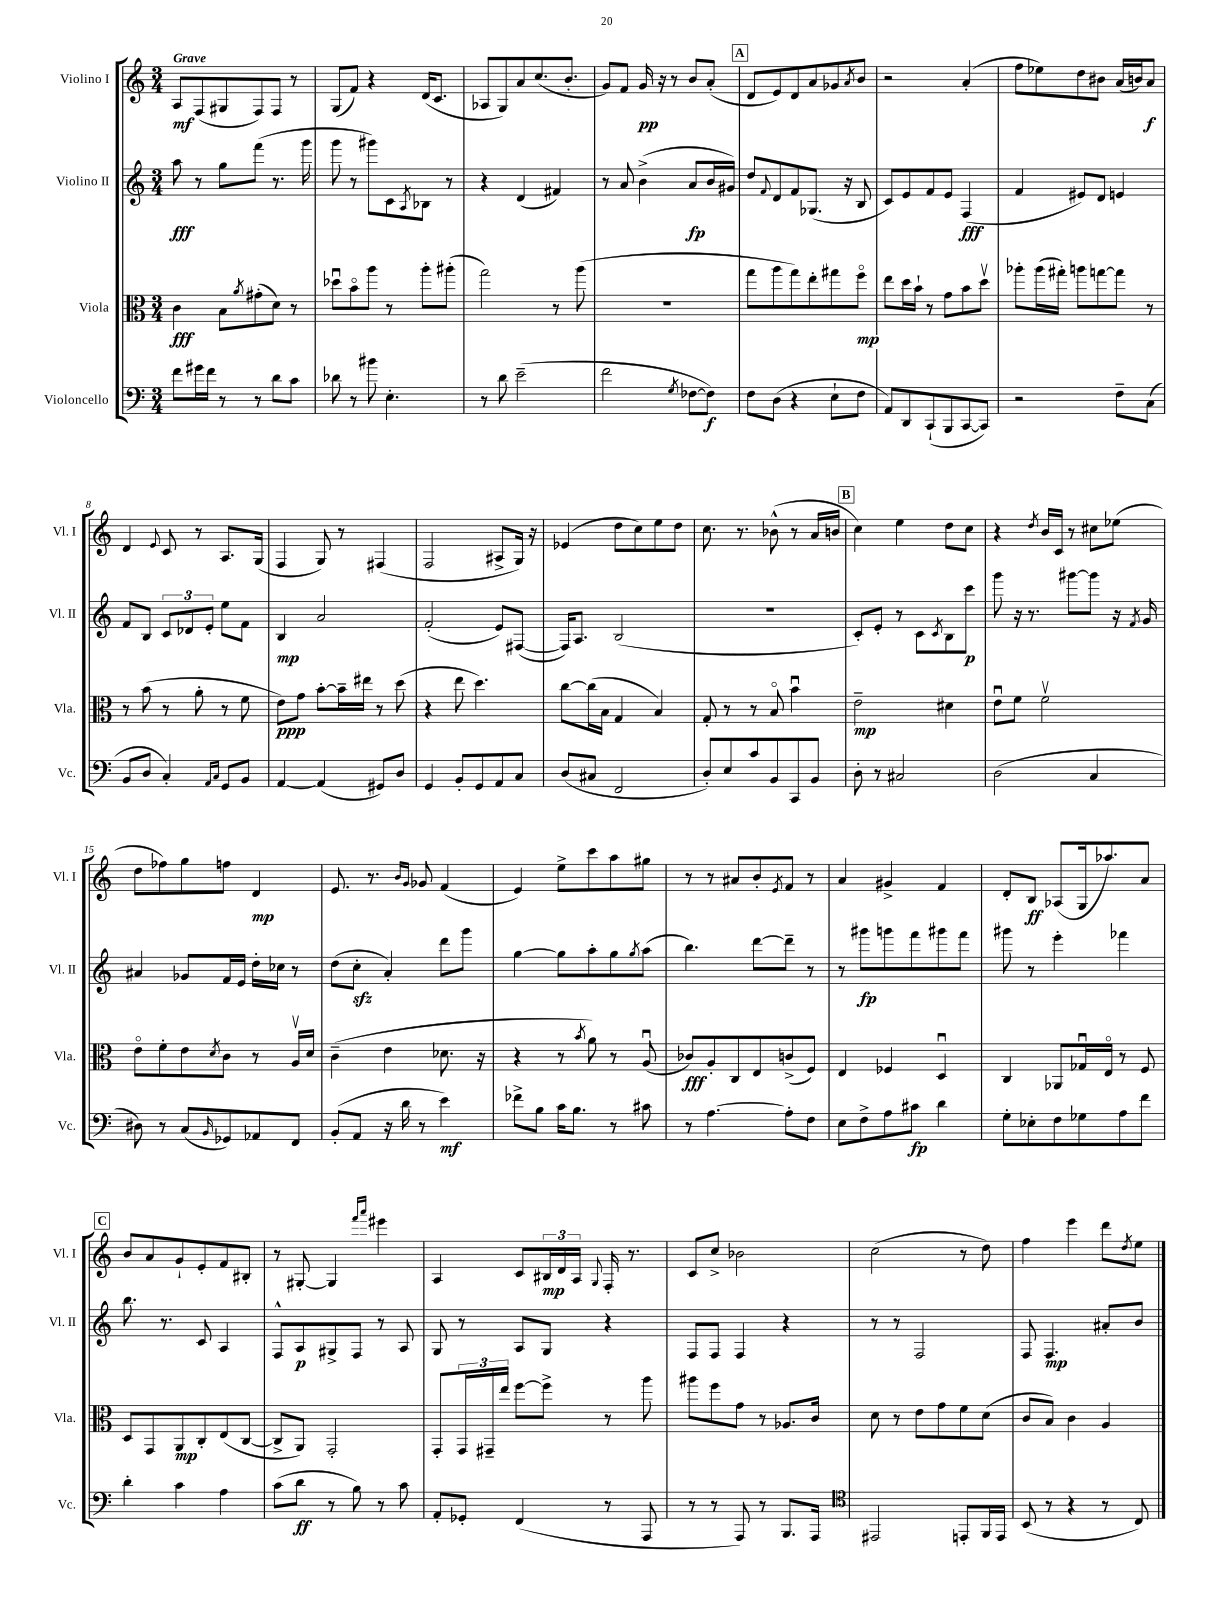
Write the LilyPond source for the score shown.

<<
\new StaffGroup <<
\new Staff = "s0" \with { instrumentName = "Violino I" shortInstrumentName = "Vl. I" } {
    \clef treble \key c \major \numericTimeSignature \time 3/4 \tempo "Grave"
    a8\mf f8( gis8 f8) f8 r8 |
    g8( f'8) r4 d'16( c'8. |
    aes8 g8) a'8 c''8.( b'8.-. |
    g'8) f'8 g'16\pp r16 r8 b'8 a'8-.( |
    \mark \markup { \box "A" } d'8 e'8) d'8 a'8 ges'8 \acciaccatura { a'8 } b'8 |
    r2 a'4-.( |
    f''8 ees''8) d''8 bis'8 a'16( b'16) a'8\f |
    d'4 \appoggiatura { e'8 } c'8 r8 a8. g16( |
    f4 g8) r8 fis4( |
    f2 ais8-> g16) r16 |
    ees'4( d''8 c''8) e''8 d''8 |
    c''8. r8. bes'8-^( r8 a'16 b'16 |
    \mark \markup { \box "B" } c''4) e''4 d''8 c''8 |
    r4 \acciaccatura { d''8 } b'16 c'16 r8 cis''8 ees''8( |
    d''8 fes''8) g''8 f''8 d'4\mp |
    e'8. r8. \grace { b'16 g'16 } ges'8 f'4( |
    e'4) e''8-> c'''8 a''8 gis''8 |
    r8 r8 ais'8 b'8-. \acciaccatura { e'8 } f'8 r8 |
    a'4 gis'4-> f'4 |
    d'8-. b8\ff aes8( g16 aes''8.) a'8 |
    \mark \markup { \box "C" } b'8 a'8 g'8-! e'8-. f'8 bis8-. |
    r8 gis8~-. gis4 \grace { f'''16 a'''16 } eis'''4 |
    a4 c'8 \tuplet 3/2 { bis16\mp d'16 a16 } \appoggiatura { g8 } f16-. r8. |
    c'8 c''8-> bes'2 |
    c''2( r8 d''8) |
    f''4 e'''4 d'''8 \acciaccatura { d''8 } e''8 \bar "|." |
}
\new Staff = "s1" \with { instrumentName = "Violino II" shortInstrumentName = "Vl. II" } {
    \clef treble \key c \major \numericTimeSignature \time 3/4
    a''8\fff r8 g''8 f'''8( r8. g'''16 |
    g'''8 r8 gis'''8) c'8 \acciaccatura { a8 } bes8 r8 |
    r4 d'4( fis'4) |
    r8 a'8 b'4->( a'8\fp b'16 gis'16) |
    \mark \markup { \box "A" } d''8 \appoggiatura { f'8 } d'8 f'8 ges8.( r16 b8 |
    c'8) e'8 f'8 e'8 f4\fff( |
    f'4 eis'8) d'8 e'4 |
    f'8 b8 \tuplet 3/2 { c'8 des'8 e'8-. } e''8 f'8 |
    b4\mp a'2 |
    f'2-.( e'8) fis8~( |
    fis16) a8. b2( |
    R2. |
    \mark \markup { \box "B" } c'8-.) e'8-. r8 c'8 \acciaccatura { c'8 } b8 c'''8\p |
    g'''8 r16 r8. gis'''8~ gis'''8 r16 \acciaccatura { f'8 } g'16 |
    ais'4 ges'8 f'16 e'16 d''16-. ces''16 r8 |
    d''8( c''8-.\sfz a'4-.) d'''8 g'''8 |
    g''4~ g''8 a''8-. g''8 \acciaccatura { g''8 } a''8( |
    b''4.) d'''8~ d'''8-- r8 |
    r8 gis'''8\fp g'''8 f'''8 gis'''8 f'''8 |
    gis'''8 r8 e'''4-. fes'''4 |
    \mark \markup { \box "C" } b''8. r8. c'8 a4 |
    f8-^ a8\p gis8-> f8 r8 a8 |
    g8 r8 a8 g8 r4 |
    f8 f8 f4 r4 |
    r8 r8 f2 |
    f8 f4.\mp ais'8-. b'8 \bar "|." |
}
\new Staff = "s2" \with { instrumentName = "Viola" shortInstrumentName = "Vla." } {
    \clef alto \key c \major \numericTimeSignature \time 3/4
    c'4\fff b8 \acciaccatura { a'8 } gis'8-.( d'8) r8 |
    des''8\downbow b'8\flageolet a''8 r8 a''8-. ais''8-.( |
    g''2) r8 a''8( |
    R2. |
    \mark \markup { \box "A" } g''8 a''8 g''8) e''8-. gis''8 f''8\flageolet\mp |
    e''8 d''16 b'16-! r8 g'8 b'8 d''8\upbow |
    aes''8-. aes''16( gis''16-.) a''8 g''8~ g''8 r8 |
    r8 b'8( r8 a'8-. r8 f'8 |
    e'8\ppp) g'8 b'8~-. b'16-- eis''16 r8 d''8( |
    r4 e''8 d''4.) |
    c''8~ c''16( b16 g4 b4) |
    g8-. r8 r8 b8\flageolet b'4\downbow |
    \mark \markup { \box "B" } e'2--\mp dis'4 |
    e'8\downbow f'8 f'2\upbow |
    e'8\flageolet f'8-. e'8 \acciaccatura { d'8 } c'8 r8 a16\upbow d'16 |
    c'4--( e'4 des'8. r16 |
    r4 r8 \acciaccatura { b'8 } a'8) r8 a8\downbow( |
    ces'8\fff) a8-. c8 e8 c'8->( f8) |
    e4 fes4 d4\downbow |
    c4 aes,8 ges16\downbow e16\flageolet r8 f8 |
    \mark \markup { \box "C" } d8 g,8 a,8\mp c8-. e8( c8~ |
    c8-> a,8) g,2-. |
    g,8-. \tuplet 3/2 { g,16 gis,16-- e''16 } f''8~ f''8-> r8 a''8 |
    ais''8 f''8 g'8 r8 aes8. c'16 |
    d'8 r8 e'8 g'8 f'8 d'8( |
    c'8 b8) c'4 a4 \bar "|." |
}
\new Staff = "s3" \with { instrumentName = "Violoncello" shortInstrumentName = "Vc." } {
    \clef bass \key c \major \numericTimeSignature \time 3/4
    f'8 gis'16 f'16 r8 r8 d'8 c'8 |
    des'8 r8 bis'8 e4.-. |
    r8 d'8 e'2--( |
    f'2 \acciaccatura { g8 } fes8~ fes8\f) |
    \mark \markup { \box "A" } f8 d8( r4 e8-! f8 |
    a,8) d,8 c,8-!( b,,8 c,8~ c,8) |
    r2 f8-- c8( |
    b,8 d8 c4-.) \grace { a,16 c16 } g,8 b,8 |
    a,4~ a,4( gis,8) d8 |
    g,4 b,8-. g,8 a,8 c8 |
    d8( cis8 f,2 |
    d8-.) e8 c'8 b,8 c,8 b,8 |
    \mark \markup { \box "B" } d8-. r8 cis2 |
    d2( c4 |
    dis8) r8 c8( \grace { b,16 } ges,8) aes,8 f,8 |
    b,8-.( a,8 r16 d'16 r8 e'4\mf) |
    fes'8-> b8 c'16 b8. r8 cis'8 |
    r8 a4.~ a8-. f8 |
    e8 f8-> a8 cis'8\fp d'4 |
    g8-. ees8-. f8 ges8 a8 f'8 |
    \mark \markup { \box "C" } d'4-. c'4 a4 |
    c'8( d'8\ff r8 b8) r8 c'8 |
    a,8-. ges,8-. f,4( r8 a,,8 |
    r8 r8 a,,8) r8 b,,8. a,,16 |
    \clef tenor eis,2 e,8-. f,16 e,16 |
    b,8( r8 r4 r8 c8) \bar "|." |
}
>>
>>
